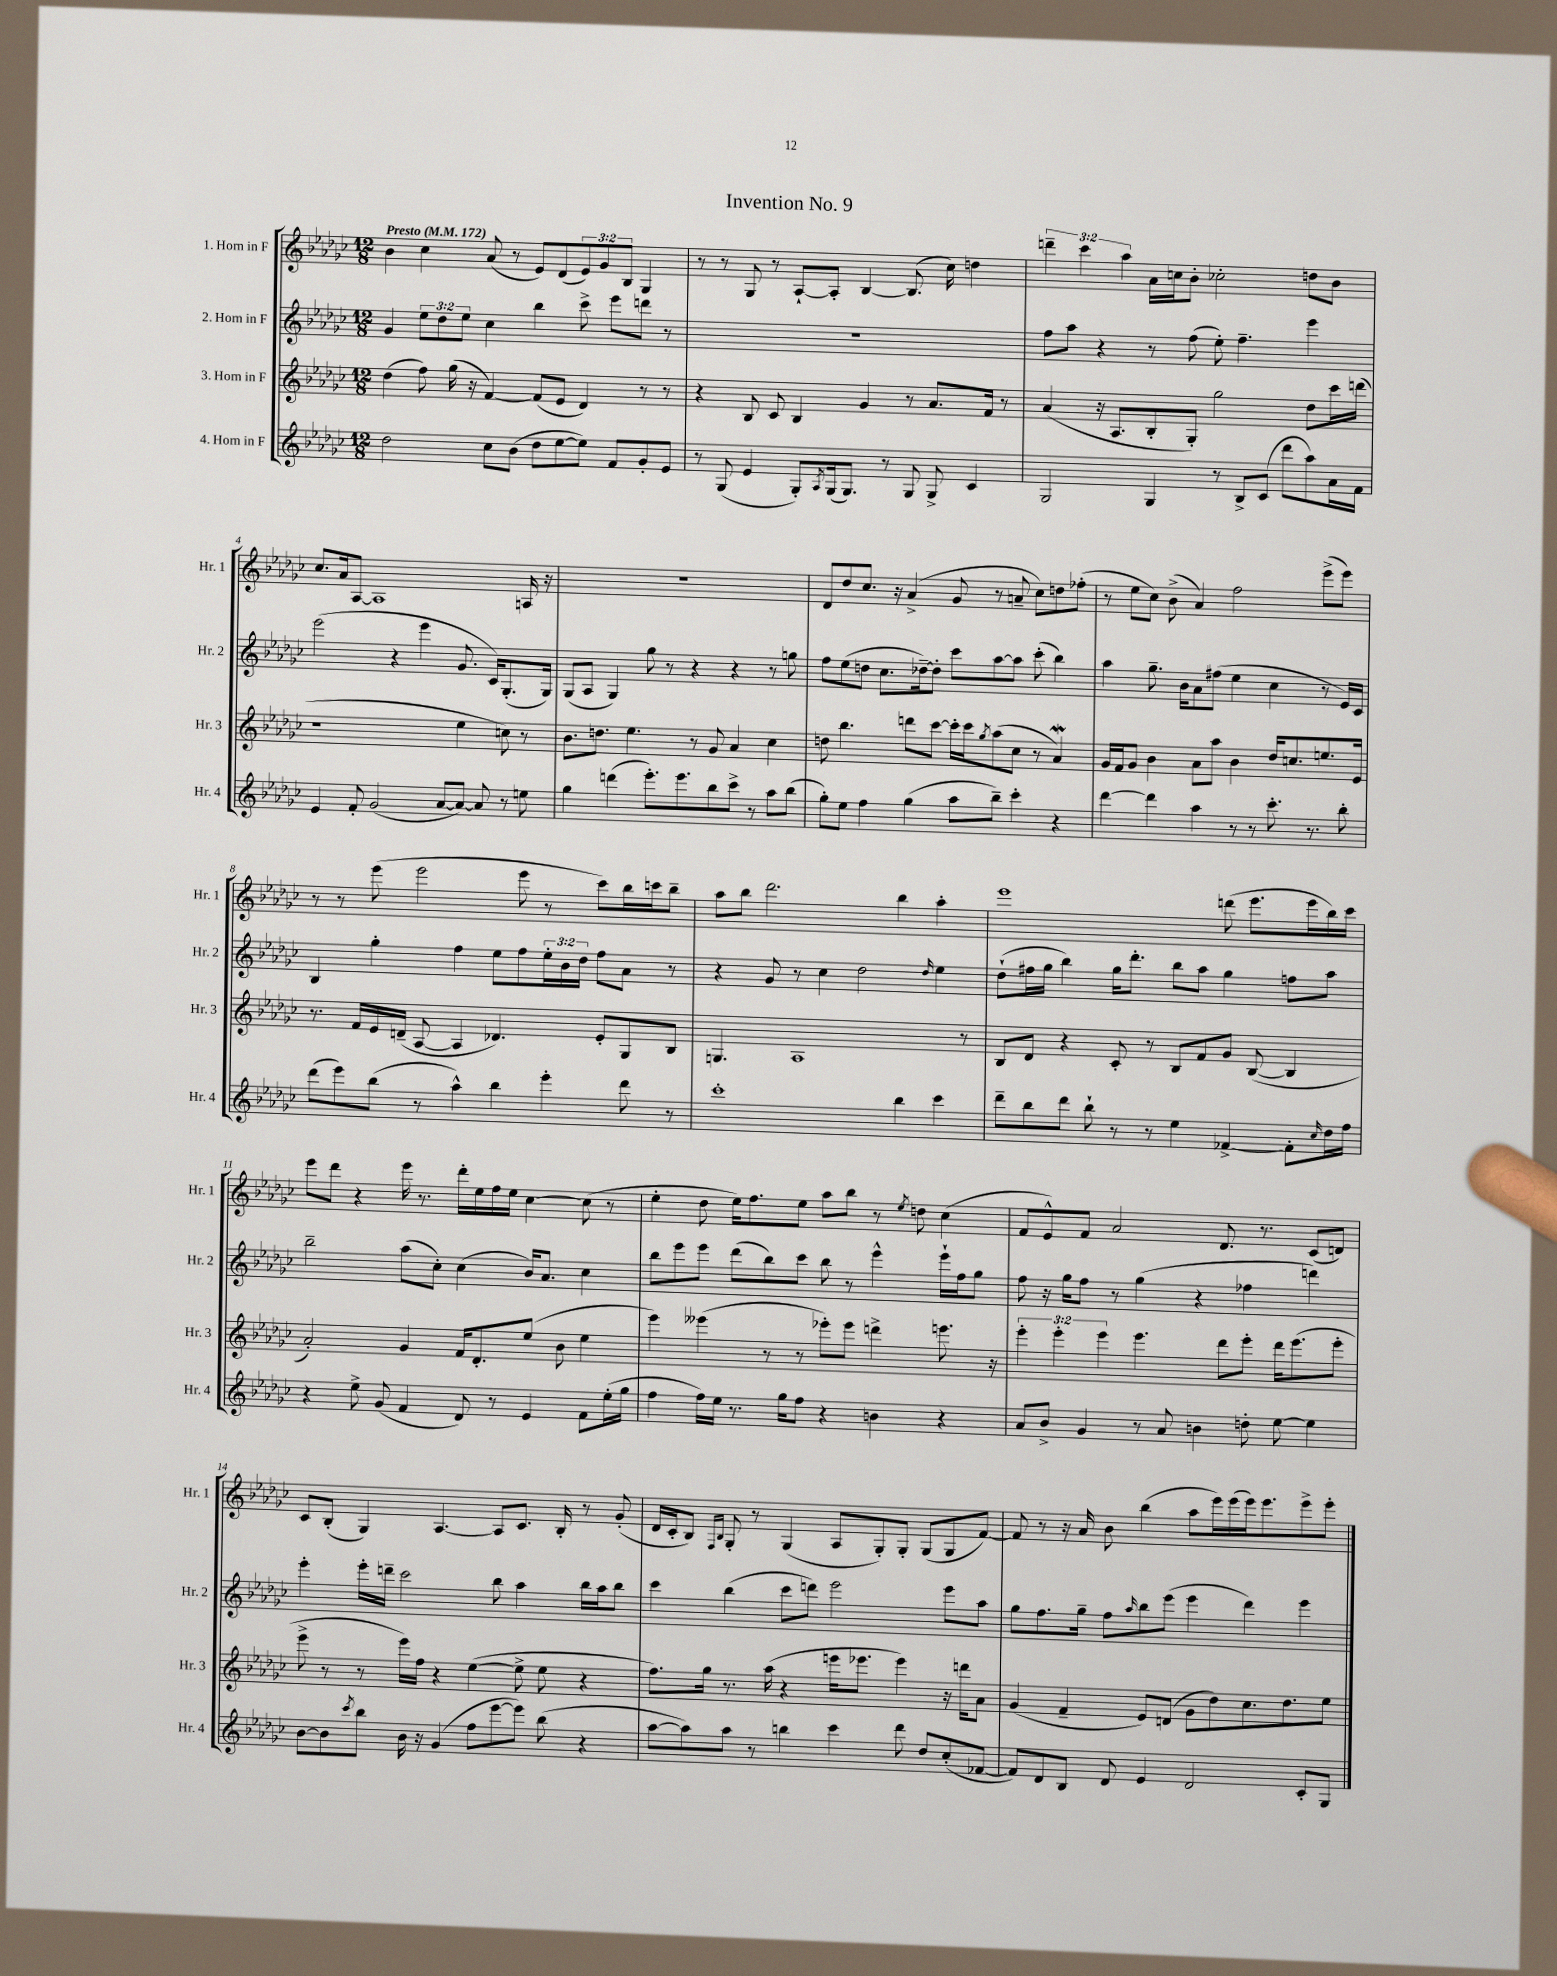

**kern	**kern	**kern	**kern
*part4	*part3	*part2	*part1
*staff4	*staff3	*staff2	*staff1
*I"4. Horn in F	*I"3. Horn in F	*I"2. Horn in F	*I"1. Horn in F
*I'Hr. 4	*I'Hr. 3	*I'Hr. 2	*I'Hr. 1
*clefG2	*clefG2	*clefG2	*clefG2
*k[b-e-a-d-g-c-]	*k[b-e-a-d-g-c-]	*k[b-e-a-d-g-c-]	*k[b-e-a-d-g-c-]
*M12/8	*M12/8	*M12/8	*M12/8
*MM172	*MM172	*MM172	*MM172
=1	=1	=1	=1
!	!	!	!LO:TX:a:B:t=Presto
2dd-\	(4dd-\	4g-/	4b-\
.	8ff\)	12ee-\L	4cc-\
.	.	12dd-\	.
.	(16gg-\	.	.
.	.	12ee-\J	.
.	16r	.	.
8cc-\L	[4f/)	4cc-\	(8a-/
(8b-\J	.	.	8r
8dd-\L	(8f/L]	4bb-\	8e-/L)
[8ee-\	8e-/J	.	(8d-/
8ee-\J])	4d-/)	8ccc-^\	12e-/)
.	.	.	12g-/
8f/L	.	8eee-\L	.
.	.	.	12B-/J
8g-'/	8r	8dddn\J	4G-/
8e-/J	8r	8r	.
=2	=2	=2	=2
8r	4r	1.r	8r
(8G-/	.	.	8r
4e-/	8B-/	.	8G-/
.	8c-/	.	8r
8G-'/L)	4B-/	.	[8A-`/L
8qA-/	.	.	.
(16G-/k	.	.	8A-'/J]
8.G-/J)	.	.	.
.	4g-/	.	[4B-/
8r	.	.	.
8G-/	8r	.	(8.B-/]
8G-^/	8.a-/L	.	.
.	.	.	16cc-\)
4c-/	.	.	4ddn\
.	16f/Jk	.	.
.	8r	.	.
=3	=3	=3	=3
2G-/	(4a-/	8ff\L	6dddn~\
.	.	8aa-\J	.
.	.	.	6ccc-\
.	16r	4r	.
.	8.A-/L	.	.
.	.	.	6aa-\
4G-/	8B-'/	8r	16a-\LL
.	.	.	16ccn\J
.	8G-'/J)	(8ff\	8b-'\J
8r	2gg-\	8ee-'\)	2cc-X'\
8B-^/L	.	4.ff~\	.
(8c-/J	.	.	.
8ddd-\L	.	.	.
8aa-\)	8dd-\L	4eee-\	8ddn\L
16a-\L	16ccc-\L	.	8b-\J
16f\JJ	(16dddn\JJ	.	.
!!LO:LB:g=z
=4	=4	=4	=4
4e-/	1r	(2eee-\	8.cc-/L
.	.	.	16a-/k
8f'/	.	.	[8A-/J
(2g-/	.	.	1A-]
.	.	4r	.
.	.	4eee-\	.
[8a-/L	.	.	.
8a-/J_)	4ee-\	8.g-/	.
8a-/]	.	.	.
.	.	16c-/KL)	.
8r	8ccn\)	(8.G-'/	.
8een\	8r	.	16An/
.	.	16G-/Jk)	16r
=5	=5	=5	=5
4gg-\	8.b-\L	(8G-/L	1.r
.	.	8A-/J	.
.	8.ddn\J	.	.
(4dddn\	.	4G-/)	.
.	4.ee-\	.	.
8.eee-'\L)	.	8gg-\	.
.	.	8r	.
8.eee-\	.	.	.
.	8r	4r	.
8bb-\	8g-/	.	.
8ccc-^\J	4a-/	4r	.
8r	.	.	.
8aa-\L	4cc-\	8r	.
(8bb-\J	.	8ggn\	.
=6	=6	=6	=6
8gg-'\L)	8ddn\	8ff\L	8d-/L
8ee-\J	4.bb-\	(8ee-\	8dd-/
4ff\	.	8ddn\J	8.cc-/J
.	.	8.cc-\L	.
.	.	.	16r
(4gg-\	8dddn\L	.	(4a-^/
.	.	[16dd-X~\k)	.
.	[8ccc-\J	8dd-'\J]	.
8aa-\L	16ccc-'\LL]	8ccc-\L	8g-/
.	16ccc-\J	.	.
.	8qgg-/	.	.
8bb-~\J)	(8aa-\	[8aa-\	8r
4ccc-'\	8cc-\J	8aa-\J]	8an~/
.	8r	(8ccc-'\	8cc-\L)
4r	4a-W/)	4bb-\)	8ddn\
.	.	.	(8ff-X'\J
=7	=7	=7	=7
[4ddd-\	16g-/LL	4aa-\	8r
.	16f/J	.	.
.	8g-/J	.	8ee-\L
4ddd-\]	4b-\	8.gg-~\	8cc-\J)
.	.	.	(8b-^\
.	.	16b-\KL	.
4aa-\	8a-\L	8a-\	4a-/)
.	8aa-\J	(8ff#X\J	.
8r	4b-\	4ee-\	2ff\
8r	.	.	.
8.ccc-'\	16dd-/KL	4cc-\	.
.	8.ccn/	.	.
8.r	.	.	.
.	8.een/	8r	(8eee-^\L
8bb-'\	.	16e-/LL)	8eee-\J)
.	16e-/Jk	16c-/JJ	.
!!LO:LB:g=z
=8	=8	=8	=8
(8ddd-\L	8.r	4B-/	8r
8eee-\)	.	.	8r
.	16f/LL	.	.
(8bb-\J	16e-/	4gg-'\	(8eee-\
.	(16dn~/JJ	.	.
8r	[8A-/	.	2eee-\
4aa-^^\)	4A-/]	4ff\	.
4bb-\	4.d-X/)	8ee-\L	.
.	.	8ff\	8eee-\
4eee-'\	.	24ee-'\L	8r
.	.	24b-\	.
.	.	24dd-\JJ	.
.	8e-'/L	8ff\L	8ccc-\L)
8ddd-\	8G-/	8a-\J	16bb-\L
.	.	.	16cccn\J
8r	8B-/J	8r	8bb-~\J
=9	=9	=9	=9
1ccc-'	4.Gn/	4r	8aa-\L
.	.	.	8bb-\J
.	.	8g-/	2.ddd-\
.	1A-	8r	.
.	.	4cc-\	.
.	.	2dd-\	.
4bb-\	.	.	4bb-\
.	.	16qqdd-/	.
4ccc-\	.	4ee-\	4aa-'\
.	8r	.	.
=10	=10	=10	=10
8ddd-~\L	8B-/L	(8dd-`\L	1eee-
8bb-\	8d-/J	16ff#X\L	.
.	.	16gg-\JJ	.
8ddd-\J	4r	4bb-\)	.
8bb-`\	.	.	.
8r	8c-'/	16gg-\KL	.
.	.	8.ddd-'\J	.
8r	8r	.	.
4ee-\	8B-/L	8bb-\L	.
.	8f/	8aa-\J	.
[4f-X^/	8g-/J	4gg-\	(8dddn\
.	([8B-/	.	8.eee-\L
8f-'\L]	4B-/]	8ffn\L	.
.	.	.	16eee-\L
16qqcc-/	.	.	.
16dd-\L	.	8aa-\J	16bb-\)
16ff\JJ	.	.	16ccc-\JJ
!!LO:LB:g=z
=11	=11	=11	=11
4r	2a-'/)	2bb-~\	8eee-\L
.	.	.	8ddd-\J
8ee-^\	.	.	4r
(8g-/	.	.	.
4f/	4g-/	(8aa-\L	16eee-\
.	.	.	8.r
.	.	8cc-'\J)	.
8d-/)	16f/KL	(4cc-\	16ddd-'\LL
.	8.d-'/	.	16ee-\
8r	.	.	16ff\
.	.	.	16ee-\JJ
4e-/	(8ee-/J	16b-/KL)	[4cc-\
.	.	8.a-/J	.
.	8b-\	.	.
8f\L	4ee-\	4cc-\	(8cc-\]
(16ee-'\L	.	.	8r
16gg-\JJ	.	.	.
=12	=12	=12	=12
4ff\	4eee-\)	8bb-\L	4ee-'\
.	.	8eee-\	.
16ff\LL)	(4eee--X\	8eee-\J	8dd-\
16ee-\JJ	.	.	.
8.r	.	(8ddd-\L	16ee-\KL)
.	.	.	8.ff\
.	8r	8bb-\)	.
16gg-\KL	.	.	.
8ff\J	8r	8ccc-\J	8ee-\J
4r	8eee-X'\L)	8bb-\	8aa-\L
.	8eee-\J	8r	8bb-\J
4bn\	4dddn^\	4eee-^^\	8r
.	.	.	8qee-/
.	.	.	8ddn\
4r	8.eeen\	16eee-`\LL	(4cc-\
.	.	16ff\J	.
.	.	8gg-\J	.
.	16r	.	.
=13	=13	=13	=13
8a-/L	6eee-'\	8ff\	8f/L
8b-^/J	.	16r	8e-^^/)
.	6eee-'\	.	.
.	.	16gg-\KL	.
4g-/	.	8ff\J	8f/J
.	6eee-\	.	.
.	.	8r	2a-/
8r	4.eee-\	(4gg-\	.
8a-/	.	.	.
4bn\	.	4r	.
.	8ddd-\L	.	8.d-/
8ddn'\	8eee-'\J	4ff-X\	.
.	.	.	8.r
[8ee-\	16ddd-\KL	.	.
.	(8.eee-\	.	.
4ee-\]	.	4dddn\)	(8c-/L
.	8eee-'\J	.	8dn/J)
!!LO:LB:g=z
=14	=14	=14	=14
[8b-\L	8eee-^\	4eee-'\	8c-/L
8b-\]	8r	.	(8B-'/J
8qccc-/	.	.	.
8bb-\J	8r	16eee-'\LL	4G-/)
.	.	16dddn~\JJ	.
16b-\	16eee-\LL)	2ccc-\	.
16r	16ff\JJ	.	.
(4g-/	4r	.	[4.A-/
8ff\L	([4ee-\	.	.
[8eee-\	.	8bb-\	8A-/L]
8eee-\J])	8ee-^\]	4aa-\	8.c-/J
(8bb-\	8ee-\	.	.
.	.	.	16B-'/
4r	4r	16bb-\LL	8r
.	.	16aa-\J	.
.	.	8bb-\J	(8g-'/
=15	=15	=15	=15
[8aa-\L	8.ff\L)	4ccc-\	16d-/LL
.	.	.	16c-'/J
8aa-\])	.	.	8B-/J)
.	16gg-\Jk	.	.
.	.	.	16qqF/LL
.	.	.	16qqB-/JJ
8aa-\J	8.r	(4bb-\	8G-'/
8r	.	.	8r
.	(16aa-\	.	.
4bbn\	4r	8ccc-\L	(4G-/
.	.	8dddn\J)	.
4ccc-\	16eeen\KL	2eee-\	8A-/L
.	8.eee-X\J	.	.
.	.	.	8G-'/)
8ddd-\	4eee-\)	.	8G-'/J
8dd-/L	.	.	(8G-/L
(8cc-'/	16r	8eee-\L	8G-/
.	16dddn\KL	.	.
[8f-X/J	8a-\J	8aa-\J	[8f/J)
=16	=16	=16	=16
8f-/L])	(4g-/	8gg-\L	8f/]
8d-/	.	8.ff\	8r
8B-/J	4f~/	.	16r
.	.	16gg-~\Jk	16a-/
8d-/	.	8ff\L	8b-\
.	.	16qqaa-/	.
4e-/	8e-/L)	8bb-\	(4bb-\
.	(8dn/J	(8eee-\J	.
2d-/	8g-\L	4eee-\	8aa-\L
.	8dd-\)	.	16eee-\L)
.	.	.	(16eee-\
.	8.cc-\	4ddd-\)	16eee-\J)
.	.	.	8.eee-\
.	8.dd-\	.	.
8c-'/L	.	4eee-\	8eee-^\
8G-/J	8ee-\J	.	8eee-'\J
==	==	==	==
*-	*-	*-	*-
